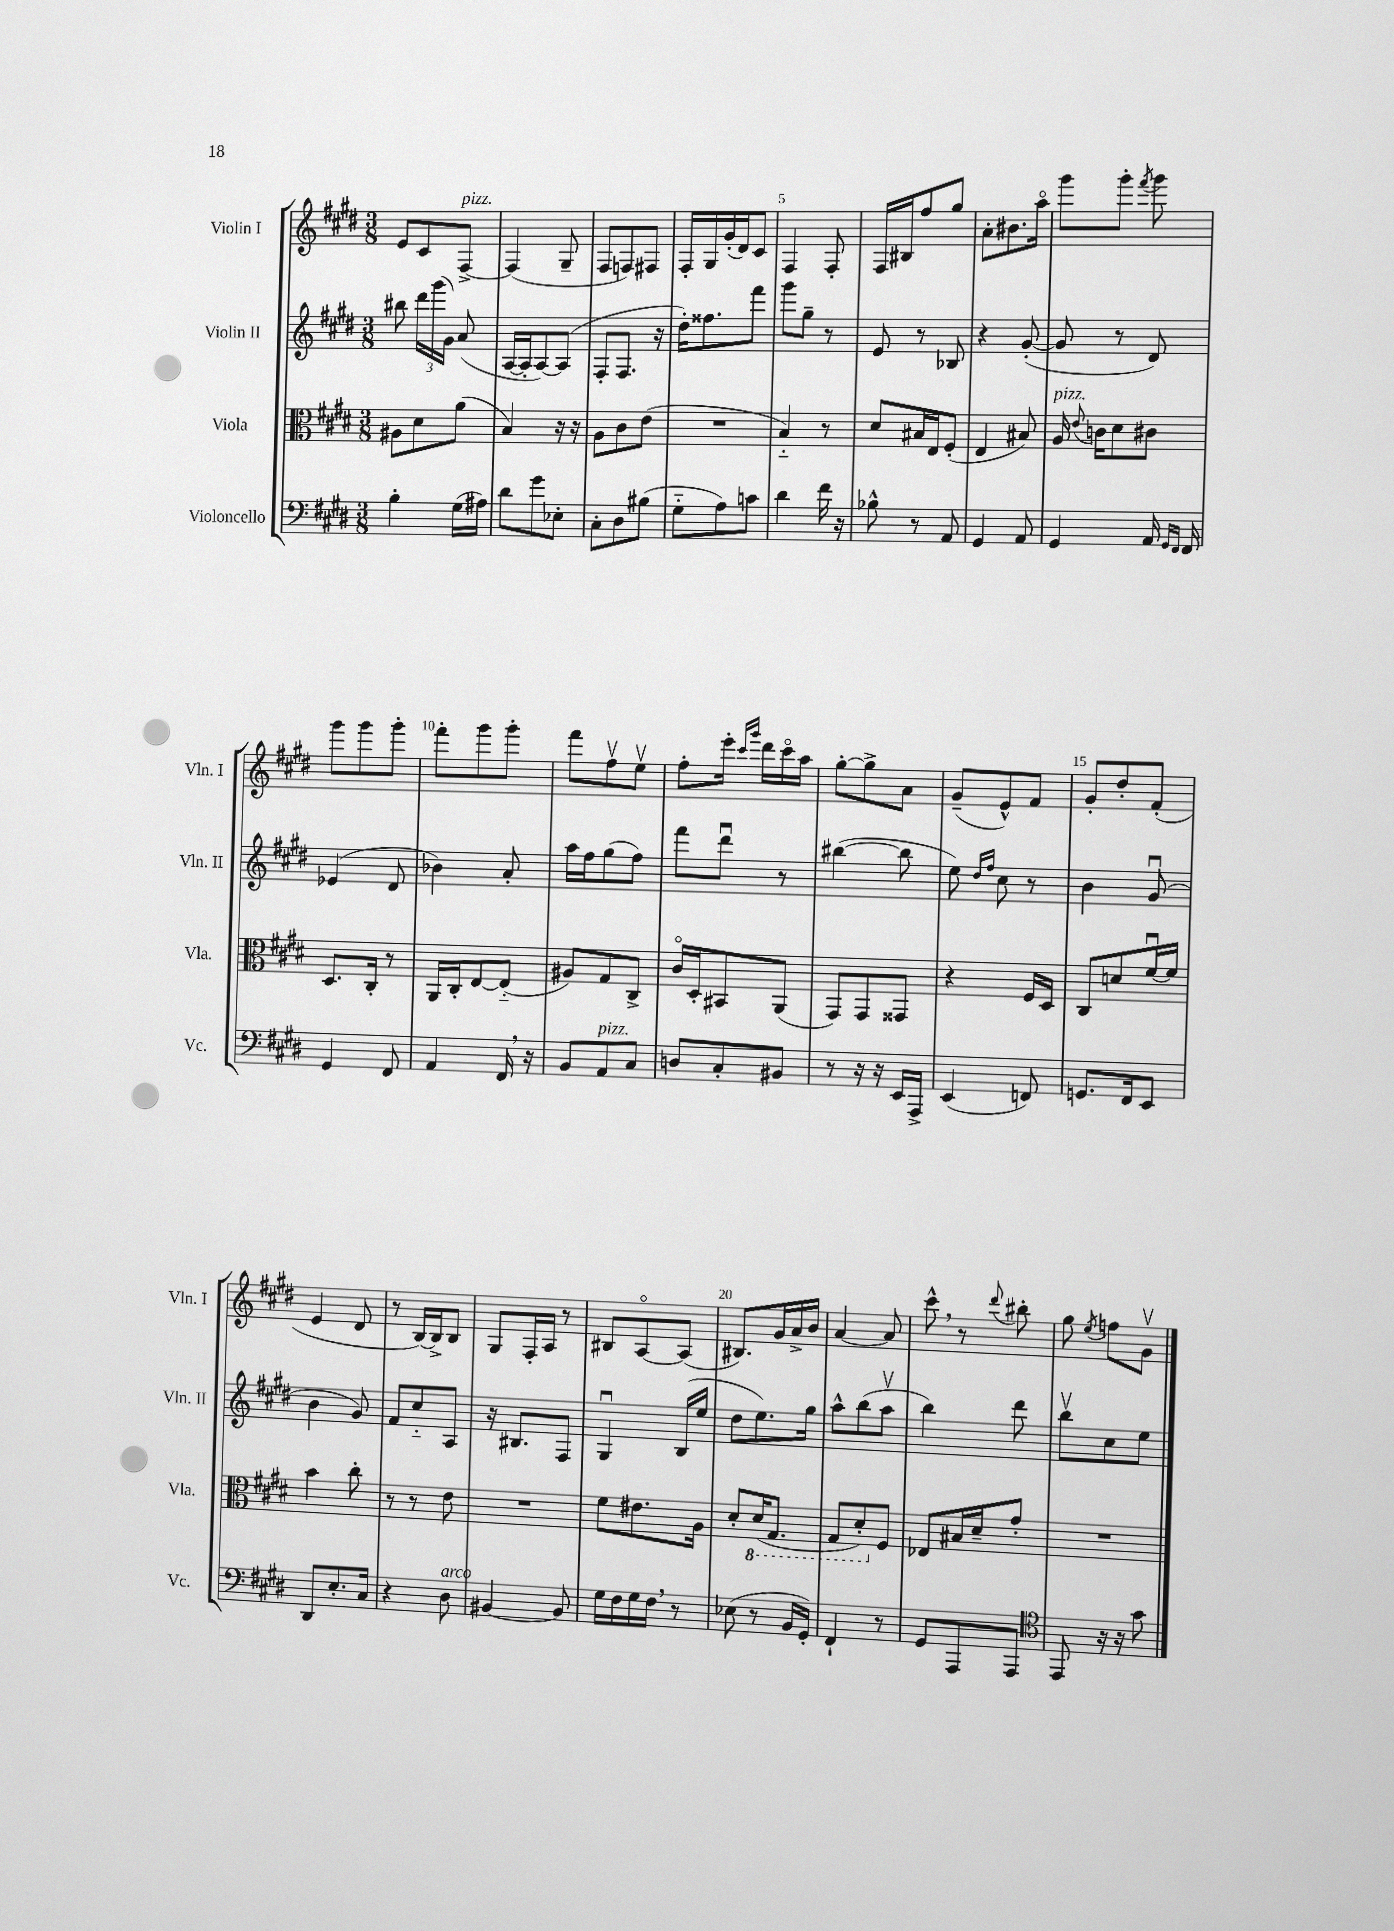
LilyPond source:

<<
\new StaffGroup <<
\new Staff = "s0" \with { instrumentName = "Violin I" shortInstrumentName = "Vln. I" } {
    \clef treble \key e \major \numericTimeSignature \time 3/8
    \autoBeamOff e'8[ cis'8 fis8]~->^\markup { \italic "pizz." } |
    fis4( gis8-- |
    fis8[ f8) fis8] |
    fis16[-. gis16 gis'16-.( dis'16) cis'8] |
    fis4 fis8-. |
    fis16[ bis16 fis''8 gis''8] |
    a'8[-. bis'8. a''16]\flageolet |
    gis'''8[ gis'''8]-. \acciaccatura { fis'''8 } gis'''8 |
    gis'''8[ gis'''8 gis'''8]-. |
    fis'''8[-. gis'''8 gis'''8]-. |
    fis'''8[ fis''8\upbow e''8]\upbow |
    fis''8[-. e'''16]-. \grace { cis'''16[ gis'''16] } dis'''16[ cis'''16\flageolet a''16] |
    gis''8[~-. gis''8-> a'8] |
    gis'8[--( e'8-^) fis'8] |
    gis'8[-. dis''8-. fis'8]-.( |
    e'4 dis'8 |
    r8 b16[~) b16-> b8] |
    gis8[ fis16-. a16] r8 |
    bis8[ a8~\flageolet a8]( |
    bis8.[) gis'16 a'16-> b'16] |
    a'4~ a'8 |
    cis'''8-^ \breathe r8 \appoggiatura { dis'''8 } bis''8-. |
    gis''8 \acciaccatura { e''8 } f''8[ gis'8]\upbow \bar "|." |
}
\new Staff = "s1" \with { instrumentName = "Violin II" shortInstrumentName = "Vln. II" } {
    \clef treble \key e \major \numericTimeSignature \time 3/8
    \autoBeamOff bis''8 \tuplet 3/2 { dis'''16[ gis'''16( gis'16]) } a'8( |
    a16[~ a16-. a8~) a8]( |
    fis8[-. fis8.] r16 |
    dis''16[-.) fisis''8. fis'''8] |
    gis'''8[ gis''8]-- r8 |
    e'8 r8 bes8 |
    r4 gis'8~-.( |
    gis'8 r8 dis'8) |
    ees'4( dis'8 |
    bes'4) a'8-. |
    a''16[ fis''16 gis''8( fis''8]) |
    fis'''8[ dis'''8]\downbow r8 |
    bis''4~( bis''8 |
    e''8) \grace { dis''16[ fis''16] } cis''8 r8 |
    b'4 gis'8\downbow( |
    b'4 gis'8) |
    fis'8[ cis''8-_ a8] |
    r16 bis8.[ fis8] |
    gis4\downbow b16[( e''16] |
    dis''8[ e''8.) gis''16] |
    a''8[-^ b''8( a''8]\upbow |
    b''4) dis'''8 |
    b''8[\upbow cis''8 e''8] \bar "|." |
}
\new Staff = "s2" \with { instrumentName = "Viola" shortInstrumentName = "Vla." } {
    \clef alto \key e \major \numericTimeSignature \time 3/8
    \autoBeamOff ais8[ dis'8 a'8]( |
    b4) r16 r16 |
    a8[ cis'8 e'8]( |
    R4. |
    b4-_) r8 |
    dis'8[ bis16 e16 fis8]-.( |
    e4 bis8) |
    a16^\markup { \italic "pizz." } \appoggiatura { e'8 } c'16[ dis'8 cis'8] |
    dis8.[ cis16]-. r8 |
    a,16[ cis16-. e8~ e8]-_( |
    ais8[) gis8 cis8]-> |
    cis'16[\flageolet dis16-. bis,8 a,8]( |
    gis,8[) gis,8 gisis,8] |
    r4 fis16[ dis16] |
    cis8[ d'8 fis'16~\downbow fis'16] |
    b'4 cis''8-. |
    r8 r8 e'8 |
    R4. |
    fis'8[ eis'8. a16] |
    dis'8[-. \ottava #-1 dis16( gis,8.] |
    gis,8[ dis8-.) \ottava #0 fis8] |
    ees8[ bis16 dis'16-- gis'8]-. |
    R4. \bar "|." |
}
\new Staff = "s3" \with { instrumentName = "Violoncello" shortInstrumentName = "Vc." } {
    \clef bass \key e \major \numericTimeSignature \time 3/8
    \autoBeamOff b4-. gis16[( ais16]) |
    dis'8[ gis'8 ees8]-. |
    cis8[-. dis8 bis8]( |
    gis8[-_ a8) c'8] |
    dis'4 fis'16 r16 |
    bes8-^ r8 a,8 |
    gis,4 a,8 |
    gis,4 a,16 \grace { gis,16[ fis,16] } fis,16 |
    gis,4 fis,8 |
    a,4 fis,16 \breathe r16 |
    b,8[ a,8^\markup { \italic "pizz." } cis8] |
    d8[ cis8-. bis,8] |
    r8 r16 r16 e,16[ a,,16]-> |
    e,4( f,8) |
    g,8.[ fis,16 e,8] |
    dis,8[ e8.-. cis16] |
    r4 dis8^\markup { \italic "arco" } |
    bis,4~ bis,8 |
    gis16[ fis16 gis16 fis16] \breathe r8 |
    ees8( r8 b,16[ gis,16]-.) |
    fis,4-! r8 |
    gis,8[ a,,8 a,,8] |
    \clef tenor e,8 r16 r16 gis'8 \bar "|." |
}
>>
>>
\layout { \context { \Score \override BarNumber.break-visibility = ##(#f #t #t) barNumberVisibility = #(every-nth-bar-number-visible 5) } }
